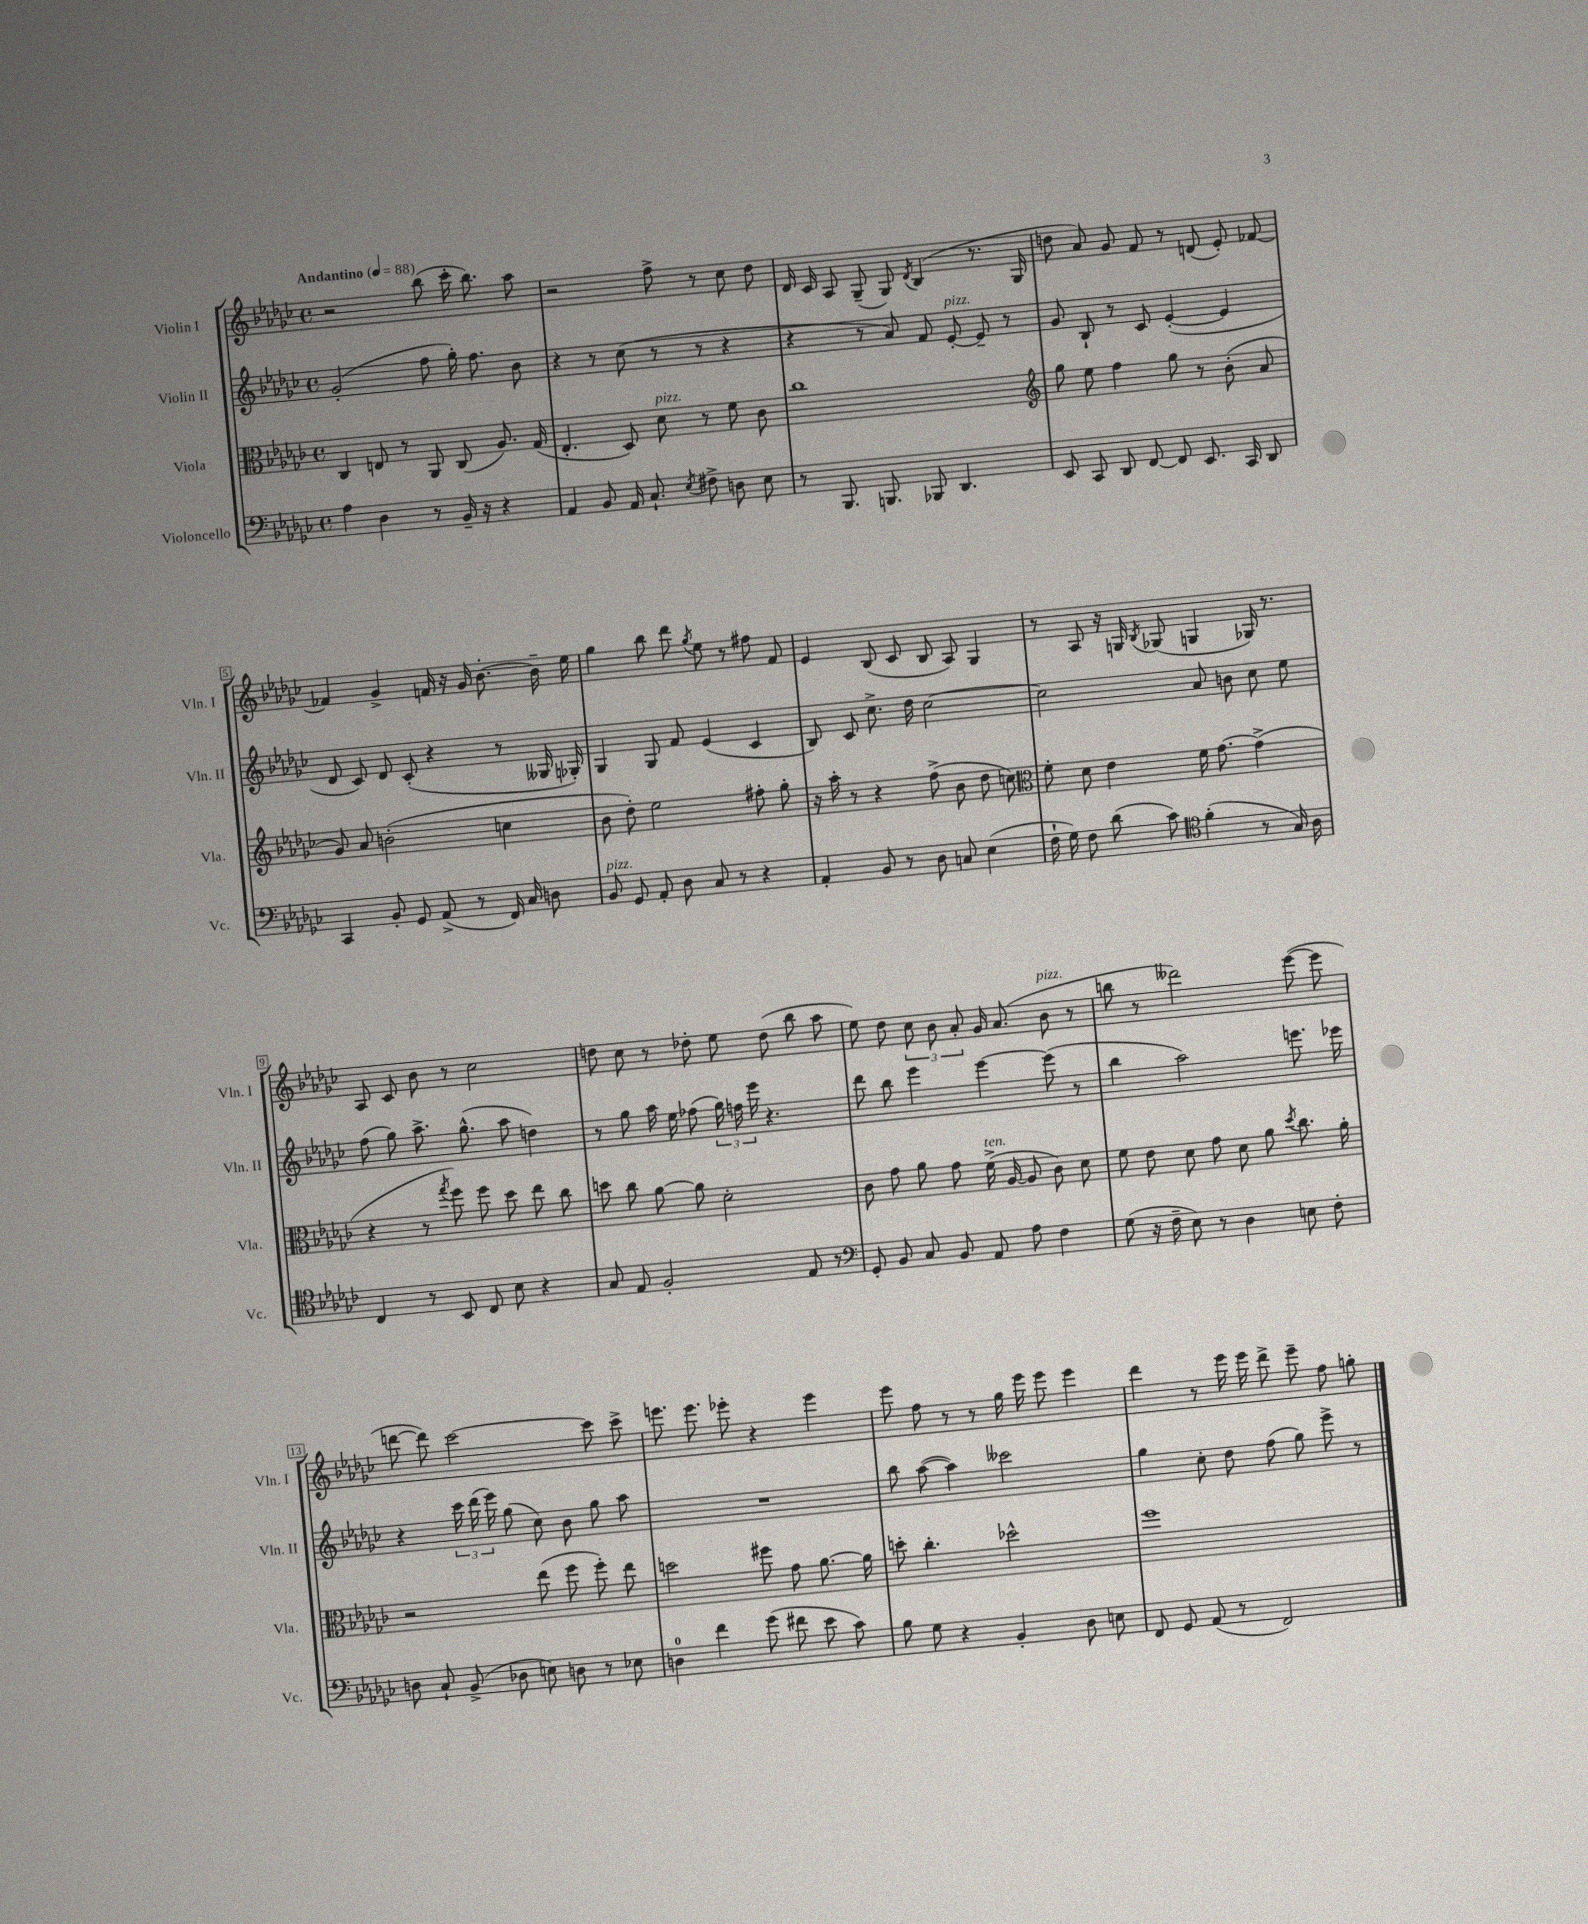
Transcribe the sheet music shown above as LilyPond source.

<<
\new StaffGroup <<
\new Staff = "s0" \with { instrumentName = "Violin I" shortInstrumentName = "Vln. I" } {
    \clef treble \key ges \major \defaultTimeSignature \time 4/4 \tempo "Andantino" 4 = 88
    \autoBeamOff r2 bes''8( ces'''16-. bes''8.) aes''8 |
    r2 f''8-> r8 ces''8 des''8 |
    des'16 ces'16 aes8 ges8--( ges8) \acciaccatura { des'8 } bes4( r8. ges16 |
    d''8 aes'8) ges'8 f'8 r8 d'8( ees'8-.) fes'8~ |
    fes'4 ges'4-> f'16 r16 ges'16 bes'8.~-. bes'16-- ees''16 |
    ges''4 bes''8 des'''8 \acciaccatura { ges''8 } ees''8 r8 fis''8 f'8 |
    ees'4 bes8( ces'8 bes8 aes8) ges4 |
    r8 aes8 r16 g16 \acciaccatura { bes8 } ges8( g4 ges16) r8. |
    aes8 ces'8 bes'8 r8 ces''2 |
    d''8 ces''8 r8 des''8-. ees''8 des''8( bes''8 aes''8 |
    ees''8) des''8 \tuplet 3/2 { ces''8 bes'8 aes'8-. } ges'16 aes'8.( bes'8^\markup { \italic "pizz." } r8 |
    b''8 r8 deses'''2) ees'''8~( ees'''8 |
    d'''8~ d'''8) ces'''2~ ces'''8 ces'''8-> |
    e'''8. e'''8. ees'''8-. r4 ees'''4 |
    ees'''8 f''8 r8 r8 ges''16 ees'''16 ees'''8 ees'''4 |
    des'''4 r8 ees'''16 ees'''16 des'''8-> ees'''8-- f''8 g''8-. \bar "|." |
}
\new Staff = "s1" \with { instrumentName = "Violin II" shortInstrumentName = "Vln. II" } {
    \clef treble \key ges \major \defaultTimeSignature \time 4/4
    \autoBeamOff ges'2-.( f''8 ges''16-.) f''8. bes'8 |
    r4 r8 ces''8( r8 r8 r4 |
    r4 r8 aes'8) f'8 ees'8~-.^\markup { \italic "pizz." } ees'8-- r8 |
    ges'8 bes8-! r8 ces'8 ees'4~-.( ees'4 |
    des'8 ces'8) des'8 ces'8-.( r4 r8 geses16 ges16-.) |
    ges4 ges8 f'8 ees'4( ces'4 |
    bes8) ces'8 ces''8.-> des''16 ces''2~ |
    ces''2 aes'8 b'8 ces''8 ees''8 |
    f''8( ges''8) aes''8.-> ges''8.-^( aes''8 d''4) |
    r8 ges''8 aes''16 ees''16 fes''8( \tuplet 3/2 { ges''16) f''16 ees'''16 } r4. |
    des'''8 bes''8 ees'''4 ees'''4~ ees'''8( r8 |
    bes''4 aes''2) e'''8. ees'''16 |
    r4 \tuplet 3/2 { ces'''16 des'''16( ees'''16) } ges''8( ces''8) bes'8 ges''8 aes''8 |
    R1 |
    bes''8 aes''8~( aes''4) ceses'''2 |
    ges''4 ces''8-. des''8 f''8( ges''8) ees'''8-> r8 \bar "|." |
}
\new Staff = "s2" \with { instrumentName = "Viola" shortInstrumentName = "Vla." } {
    \clef alto \key ges \major \defaultTimeSignature \time 4/4
    \autoBeamOff ces4 e8 r8 aes,8 ces8( aes8.) ges16( |
    ees4.-. des8) des'8^\markup { \italic "pizz." } r8 f'8 ces'8 |
    ces''1 |
    \clef treble ges''8 ees''8 f''4 ges''8 r8 bes'8-.( aes'8 |
    ges'8) aes'8 b'2-.( c''4 |
    bes'8 des''8-.) ees''2 fis''8-. ges''8-. |
    r16 aes''16-. r8 r4 f''8->( bes'8 des''8 c''8) |
    \clef alto f'8-. des'8 ees'4 f'16 ges'8.~ ges'4->( |
    r4 r8 \acciaccatura { ges''8 } f''8) f''8 des''8 ees''8 ces''8 |
    d''8 ces''8 aes'8~ aes'8 des'2-. |
    ces'8 ges'8 aes'8 ges'8 f'16->^\markup { \italic "ten." }( aes16~ aes8 ces'8) des'8 |
    f'8 ees'8 des'8 ges'8 des'8 aes'8 \acciaccatura { des''8 } ces''8. aes'16-. |
    r2 ees''8( f''8 f''8-.) ees''8 |
    d''2 fis''8 ges'8 aes'8.~ aes'16 |
    d''8-. ces''4.-. des''2-^ |
    f''1 \bar "|." |
}
\new Staff = "s3" \with { instrumentName = "Violoncello" shortInstrumentName = "Vc." } {
    \clef bass \key ges \major \defaultTimeSignature \time 4/4
    \autoBeamOff aes4 des4 r8 bes,16-- r16 r4 |
    aes,4 bes,8 aes,16 ces8.-! \acciaccatura { ees8 } fis8-> d8 ees8 |
    r8 bes,,8. b,,8. bes,,8 des,4. |
    ees,8 ces,8 des,8 f,8~ f,8 ees,8. ces,16 des,8 |
    ces,4 bes,8-. ges,8 aes,8->( r8 f,16) ces16 d8 |
    bes,8^\markup { \italic "pizz." } ges,8 aes,8-. des8 ces8 r8 r4 |
    aes,4-. bes,8 r8 des8 c8 ees4( |
    f16-! ges16) f8 des'8( ces'8) \clef tenor f'4-.( r8 ges16) aes16 |
    ces4 r8 bes,8 ces8 bes8 r4 |
    ges8 ees8 f2-. ees8 r8 |
    \clef bass ges,8-. bes,8 ces8 bes,8 aes,8 aes8 f4 |
    ges8( r16 f16-- ees8) r8 des4 e8 f8-. |
    d8 ces8-! bes,8->( des8 e8) d8 r8 ees8 |
    d4-0 f'4 ges'8( fis'8 ees'8 ces'8) |
    bes8 ges8 r4 bes,4-. des8 e8 |
    f,8 ges,8 aes,8( r8 f,2) \bar "|." |
}
>>
>>
\layout { \context { \Score \override BarNumber.stencil = #(make-stencil-boxer 0.1 0.3 ly:text-interface::print) } }
